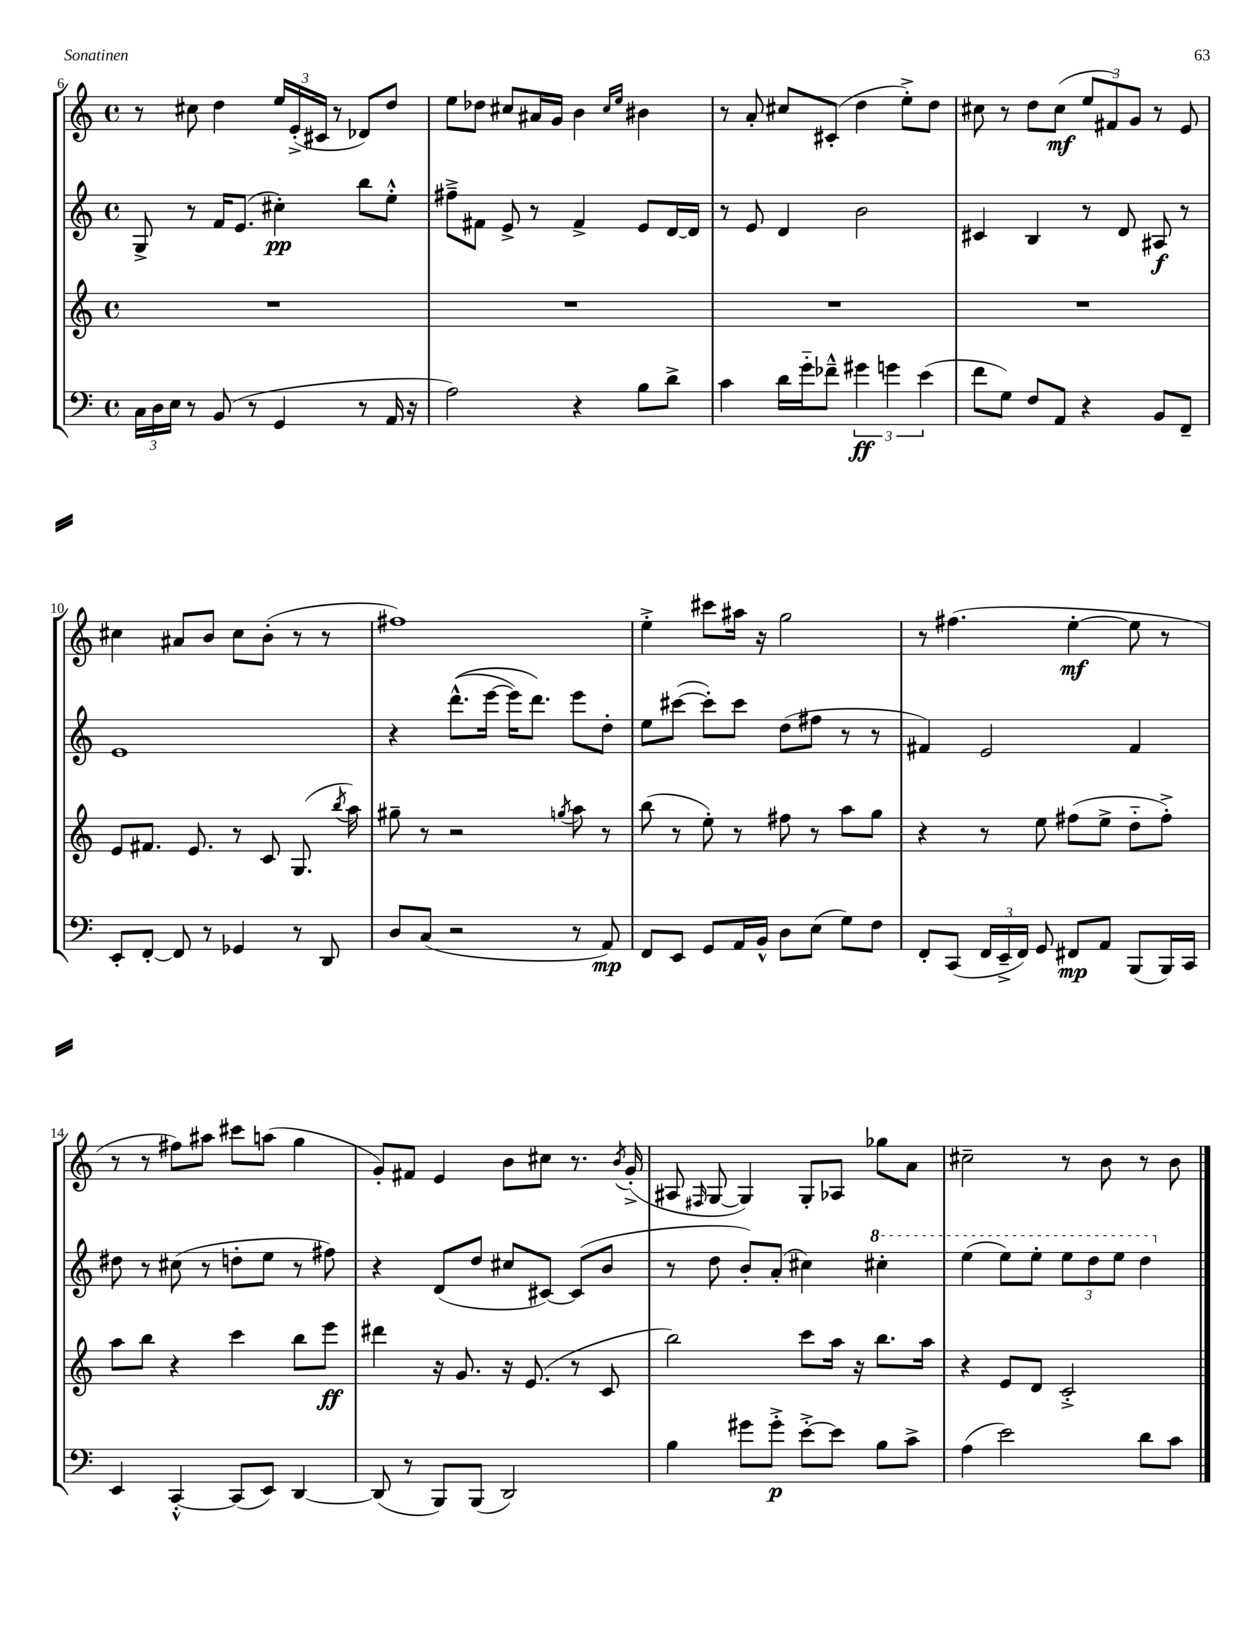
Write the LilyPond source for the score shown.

<<
\new StaffGroup <<
\new Staff = "s0" {
    \clef treble \key c \major \defaultTimeSignature \time 4/4
    \autoBeamOff r8 cis''8 d''4 \tuplet 3/2 { e''16[ e'16-.->( cis'16] } r8 des'8[) d''8] |
    e''8[ des''8] cis''8[ ais'16 g'16] b'4 \grace { cis''16[ e''16] } bis'4 |
    r8 a'8-. cis''8[ cis'8]-.( d''4 e''8[-.->) d''8] |
    cis''8 r8 d''8[ cis''8]\mf( \tuplet 3/2 { e''8[ fis'8) g'8] } r8 e'8 |
    cis''4 ais'8[ b'8] cis''8[ b'8]-.( r8 r8 |
    fis''1) |
    e''4-.-> cis'''8[ ais''16] r16 g''2 |
    r8 fis''4.( e''4~-.\mf e''8 r8 |
    r8 r8 fis''8[) ais''8] cis'''8[ a''8]( g''4 |
    g'8[-.) fis'8] e'4 b'8[ cis''8] r8. \acciaccatura { b'8 } g'16-.->( |
    ais8 \grace { fis16 } g8~ g4) g8[-. aes8] ges''8[ a'8] |
    cis''2-- r8 b'8 r8 b'8 \bar "|." |
}
\new Staff = "s1" {
    \clef treble \key c \major \defaultTimeSignature \time 4/4
    \autoBeamOff g8-> r8 f'16[ e'8.]( cis''4-.\pp) b''8[ e''8]-.-^ |
    fis''8[---> fis'8] e'8-> r8 fis'4-> e'8[ d'16~ d'16] |
    r8 e'8 d'4 b'2 |
    cis'4 b4 r8 d'8 ais8\f r8 |
    e'1 |
    r4 d'''8.[-^(\( e'''16]~ e'''16[) d'''8.]\) e'''8[ d''8]-. |
    e''8[ cis'''8]~( cis'''8[-.) cis'''8] d''8[( fis''8] r8 r8 |
    fis'4) e'2 fis'4 |
    dis''8 r8 cis''8( r8 d''8[-. e''8] r8 fis''8) |
    r4 d'8[( d''8] cis''8[ cis'8]~) cis'8[( b'8] |
    r8 d''8 b'8[-.) a'8]-.( cis''4) \ottava #1 cis'''4-. |
    e'''4( e'''8[) e'''8]-. \tuplet 3/2 { e'''8[ d'''8 e'''8] } d'''4 \ottava #0 \bar "|." |
}
\new Staff = "s2" {
    \clef treble \key c \major \defaultTimeSignature \time 4/4
    \autoBeamOff R1 |
    R1 |
    R1 |
    R1 |
    e'8[ fis'8.] e'8. r8 c'8 g8.( \acciaccatura { b''8 } a''16) |
    gis''8-- r8 r2 \acciaccatura { g''8 } a''8 r8 |
    b''8( r8 e''8-.) r8 fis''8 r8 a''8[ g''8] |
    r4 r8 e''8 fis''8[( e''8]-> d''8[-_ fis''8]-.->) |
    a''8[ b''8] r4 c'''4 b''8[ e'''8]\ff |
    dis'''4 r16 g'8. r16 e'8.( r8 c'8 |
    b''2) c'''8[ a''16] r16 b''8.[ a''16] |
    r4 e'8[ d'8] c'2-.-> \bar "|." |
}
\new Staff = "s3" {
    \clef bass \key c \major \defaultTimeSignature \time 4/4
    \autoBeamOff \tuplet 3/2 { c16[ d16 e16] } r8 b,8( r8 g,4 r8 a,16 r16 |
    a2) r4 b8[ d'8]-> |
    c'4 d'16[ g'16-_ fes'8]---^ \tuplet 3/2 { gis'4\ff g'4 e'4( } |
    f'8[ g8]) f8[ a,8] r4 b,8[ f,8]-- |
    e,8[-. f,8]~-. f,8 r8 ges,4 r8 d,8 |
    d8[ c8]( r2 r8 a,8\mp) |
    f,8[ e,8] g,8[ a,16 b,16]-^ d8[ e8]( g8[) f8] |
    f,8[-. c,8]( \tuplet 3/2 { f,16[ e,16---> f,16]) } g,8 fis,8[\mp a,8] b,,8[( b,,16) c,16] |
    e,4 c,4~-.-^ c,8[( e,8]) d,4~ |
    d,8( r8 b,,8[) b,,8]( d,2) |
    b4 gis'8[ gis'8]-.->\p e'8[~-.-> e'8] b8[ c'8]-> |
    a4( e'2) d'8[ c'8] \bar "|." |
}
>>
>>
\layout { \context { \Score currentBarNumber = #6 } }
